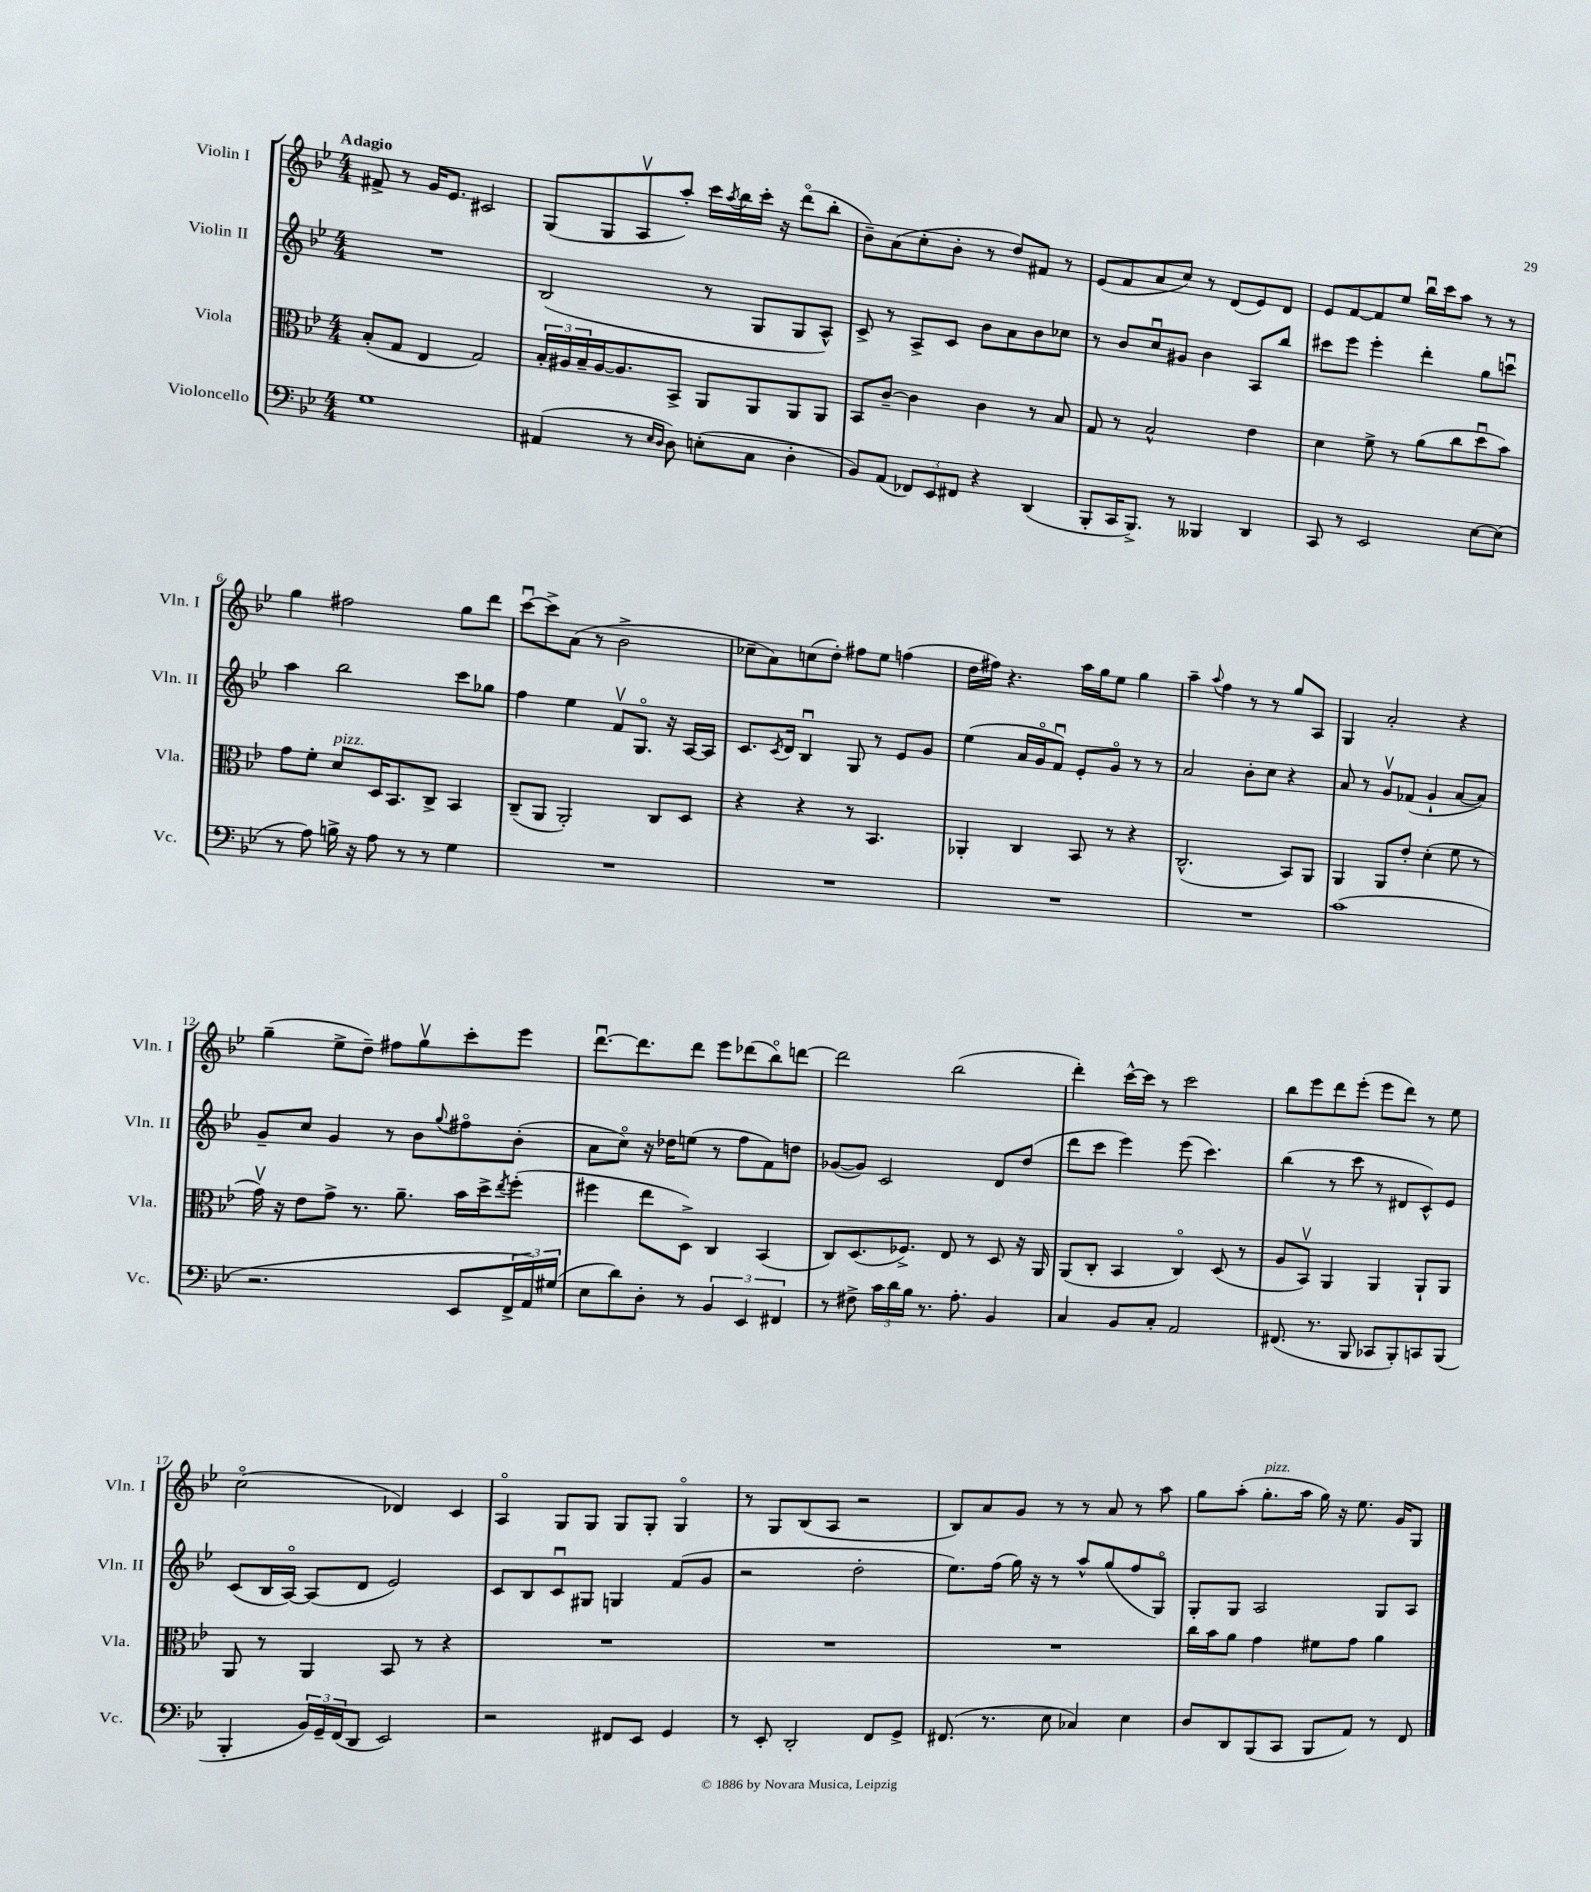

**kern	**kern	**kern	**kern
*part4	*part3	*part2	*part1
*staff4	*staff3	*staff2	*staff1
*I"Violoncello	*I"Viola	*I"Violin II	*I"Violin I
*I'Vc.	*I'Vla.	*I'Vln. II	*I'Vln. I
*clefF4	*clefC3	*clefG2	*clefG2
*k[b-e-]	*k[b-e-]	*k[b-e-]	*k[b-e-]
*M4/4	*M4/4	*M4/4	*M4/4
=1	=1	=1	=1
!	!	!	!LO:TX:a:B:t=Adagio
1G	(8B-'/L	1r	8f#X^/
.	8G/J	.	8r
.	4E-/	.	16g/KL
.	.	.	8.e-/J
.	2G/)	.	2c#X/
=2	=2	=2	=2
(4AA#X/	24B-'/LL	(2B-/	(8G/L
.	24A#X/	.	.
.	24B-~/	.	.
.	[16A#/J	.	8G/
.	8.A#/]	.	.
8r	.	.	8Av/
16qqE-/LL	.	.	.
16qqD/JJ	.	.	.
8D\)	8BB-^/J	.	8aa'/J)
(8En'\L	8AA/L	8r	16ccc\LL
.	.	.	8qaa/
.	.	.	16bb-\
8C\J	8AA/	8G/L	16ccc'\JJ
.	.	.	16r
4D'\	8AA/	8G/	(8ddd\L
.	8AA/J	8A^^/J)	8bb-'\J
=3	=3	=3	=3
8BB-/L)	8BB-/L	8c^/	8b-~\L)
(8AA/J	[8c~/J	8r	(8a\
12FF-X/L)	4c\]	8A^/L	8cc'\
12EE-/	.	.	.
.	.	8c/J	8b-'\J
12FF#X/J	.	.	.
4r	4c\	8b-\L	8r
.	.	8a\	8dd/L)
(4DD/	8r	8b-\	8f#X/J
.	8B-/	8cc-X\J	8r
=4	=4	=4	=4
8BBB-'/L	8G/	8r	(8e-/L
16CC/K	8r	8b-/L	8f/
8.BBB-^/J)	.	.	.
.	2B-^^/	8ccu/	8a/
8r	.	8g#X/J	8cc/J)
4BBB--X/	.	4b-\	8r
.	.	.	(8d/L
4DD/	4e-\	8A/L	8e-/)
.	.	8bb-/J	8d/J
=5	=5	=5	=5
8CC/	4d\	8ccc#X\L	8e-/L
8r	.	8eee-\J	[8f/
2EE-/	8f^\	4eee-'\	8f/]
.	8r	.	8ee-/J
.	(8a\L	4ddd'\	16bb-u\LL
.	.	.	16ccc\J
.	8cc\	.	8aa\J
[8E-\L	8ddu\	8gg\L	8r
(8E-\J]	8b-\J)	8cccnu\J	8r
!!LO:LB:g=z
=6	=6	=6	=6
8r	8g\L	4aa\	4gg\
8A\)	8f'\J	.	.
!	!LO:TX:a:i:t=pizz.	!	!
16Bn^\	8d/L	2bb-\	2ff#X\
16r	.	.	.
8A\	16D/K	.	.
.	8.BB-/	.	.
8r	.	.	.
8r	8C^/J	.	.
4G\	4BB-/	8ccc\L	8gg\L
.	.	8gg-X\J	8ddd\J
=7	=7	=7	=7
1r	(8C~/L	4ff\	[8cccu\L
.	8AA/J	.	8ccc^\]
.	2AA'/)	4ee-\	(8a\J
.	.	.	8r
.	.	8fv/L	2b-^\
.	.	8.G/J	.
.	8C/L	.	.
.	.	16r	.
.	8D/J	[16A/LL	.
.	.	16A/JJ]	.
=8	=8	=8	=8
1r	4r	8.c/L	8cc-X~\L
.	.	.	8a\)
.	.	8qc/	.
.	.	16d/Jk	.
.	4r	4B-u/	(8ccn\
.	.	.	8dd'\J)
.	8r	8G/	8ff#X\L
.	4.BB-/	8r	8ee-\J
.	.	8e-/L	(4ffn\
.	.	8g/J	.
=9	=9	=9	=9
1r	4AA-X'/	(4ee-\	16dd\LL
.	.	.	16ff#X\JJ)
.	.	.	4.r
.	4C/	16a/LL	.
.	.	16g/J	.
.	.	8fu/J)	.
.	8BB-/	8e-'/L	16aa\LL
.	.	.	16gg\J
.	8r	8g/J	8ee-\J
.	4r	8r	4gg\
.	.	8r	.
=10	=10	=10	=10
1r	(2.C^^/	2a/	4aa~\
.	.	.	8qqaa/
.	.	.	4ff\
.	.	8b-'\L	8r
.	.	8cc\J	8r
.	8BB-/L)	4r	8gg/L
.	8AA/J	.	8A/J
=11	=11	=11	=11
(1c	4AA/	8a/	4G/
.	.	8r	.
.	8AA/L	8gv/L	2a'/
.	8e-'/J	(8f-X/J	.
.	(4d'\	4g`/	.
.	8f\	[8a/L	4r
.	8r	8a/J])	.
!!LO:LB:g=z
=12	=12	=12	=12
2.r	16gv\)	8g~/L	(4gg~\
.	16r	.	.
.	8e-\L	8cc/J	.
.	8g^\J	4g/	8ee-^\L
.	8.r	.	8dd~\J)
.	.	8r	8ff#X\L
.	8.a~\	.	.
.	.	8b-\L	8ggv\
.	.	8qqgg/	.
8EE-/L	16b-\LL	8ff#X\	8ccc'\
.	16dd^\J	.	.
.	8qee-/	.	.
24FF^/L	(8ff'\J	(8b-'\J	8eee-\J
24AA/)	.	.	.
(24G#X/JJ	.	.	.
=13	=13	=13	=13
8E-\L	4ff#X\	8a\L	[8.dddu\L
8d\)	.	8cc\J)	.
.	.	.	8.ddd\]
8D'\J	8ee-\L	16r	.
.	.	16dd-X\KL	.
8r	8D^\J)	(8een\J	8ddd\J
6BB-/	4C/	8r	8eee-\L
.	.	8ff\L	(8ddd-X\
6EE-/	.	.	.
.	(4BB-/	8f\)	8bb-\)
6FF#X/	.	.	.
.	.	8ddn\J	[8dddn\J
=14	=14	=14	=14
8r	8C/L)	([8g-X/L	2ddd\]
8F#X^\	(8.D/	8g-/J])	.
24c\LL	.	2c/	.
24d\	.	.	.
.	8.F-X^/J)	.	.
24B-\JJ	.	.	.
8.r	.	.	.
.	8E-/	.	(2bb-\
8.A'\	.	.	.
.	8r	.	.
4BB-/	8D/	8d/L	.
.	16r	(8dd/J	.
.	16AA/	.	.
=15	=15	=15	=15
4C/	(8AA/L	8ddd\L	4ddd'\)
.	8C'/J	8ccc\J	.
8BB-/L	4BB-/	4eee-\)	[16ccc^^\LL
.	.	.	16ccc\JJ]
8C'/J	.	.	8r
2AA/	4C/)	(8eee-\	2ccc\
.	.	4.ccc\)	.
.	(8D/	.	.
.	8r	.	.
=16	=16	=16	=16
(8.FF#X/	8A/L	(4bb-\	8bb-\L
.	8BB-v/J)	.	8eee-\
8.r	.	.	.
.	4AA/	8r	8ddd\
8BBB-/	.	8ccc\	(8eee-'\J
8CC-X/L	4AA/	8r	8eee-\L
8BBB-'/)	.	8d#X/L	8ddd\J)
8CCn/	8AA`/L	8c^^/)	8r
(8BBB-/J	8AA/J	8e-/J	8ee-\
!!LO:LB:g=z
=17	=17	=17	=17
4BBB-'/	8AA/	(8c/L	(2cc\
.	8r	16B-/L	.
.	.	[16A/JJ)	.
24BB-/LL)	4AA/	(8A/L]	.
24GG~/	.	.	.
(24FF/J	.	.	.
8DD/J	.	8d/J	.
2EE-/)	8BB-/	2e-/)	4d-X/)
.	8r	.	.
.	4r	.	4c/
=18	=18	=18	=18
2r	1r	8c/L	4A/
.	.	8B-/	.
.	.	8cu/	8G/L
.	.	8G#X/J	8G/J
8FF#X/L	.	4Gn/	8G/L
8EE-/J	.	.	8G'/J
4GG/	.	(8f/L	4G/
.	.	8g/J	.
=19	=19	=19	=19
8r	1r	2r	8r
8EE-'/	.	.	8G/L
2DD'/	.	.	(8B-/
.	.	.	8A/J
.	.	2dd'\	2r
8FF/L	.	.	.
8GG^/J	.	.	.
=20	=20	=20	=20
(8.FF#X/	1r	8.ee-\L)	8B-/L)
.	.	.	8a/
8.r	.	(16ff\Jk	.
.	.	16gg\)	8g/J
.	.	16r	.
8E-\	.	8r	8r
4C-X/)	.	8aa^^/L	8r
.	.	(8gg/	8a/
4E-\	.	8ff/	8r
.	.	8G/J)	8aa\
=21	=21	=21	=21
8D/L	16cc\LL	8G'/L	8gg\L
.	16b-\J	.	.
8DD/	8a\J	8G/J	(8aa'\J
!	!	!	!LO:TX:a:i:t=pizz.
(8BBB-/	4g\	2A/	8.gg'\L
8CC/J	.	.	.
.	.	.	16aa\Jk
8BBB-/L	8f#X\L	.	16gg\)
.	.	.	16r
8AA/J)	8g\J	.	8.ee-\
8r	4a\	8G/L	.
.	.	.	16g/KL
8FF/	.	8A/J	8G/J
==	==	==	==
*-	*-	*-	*-
